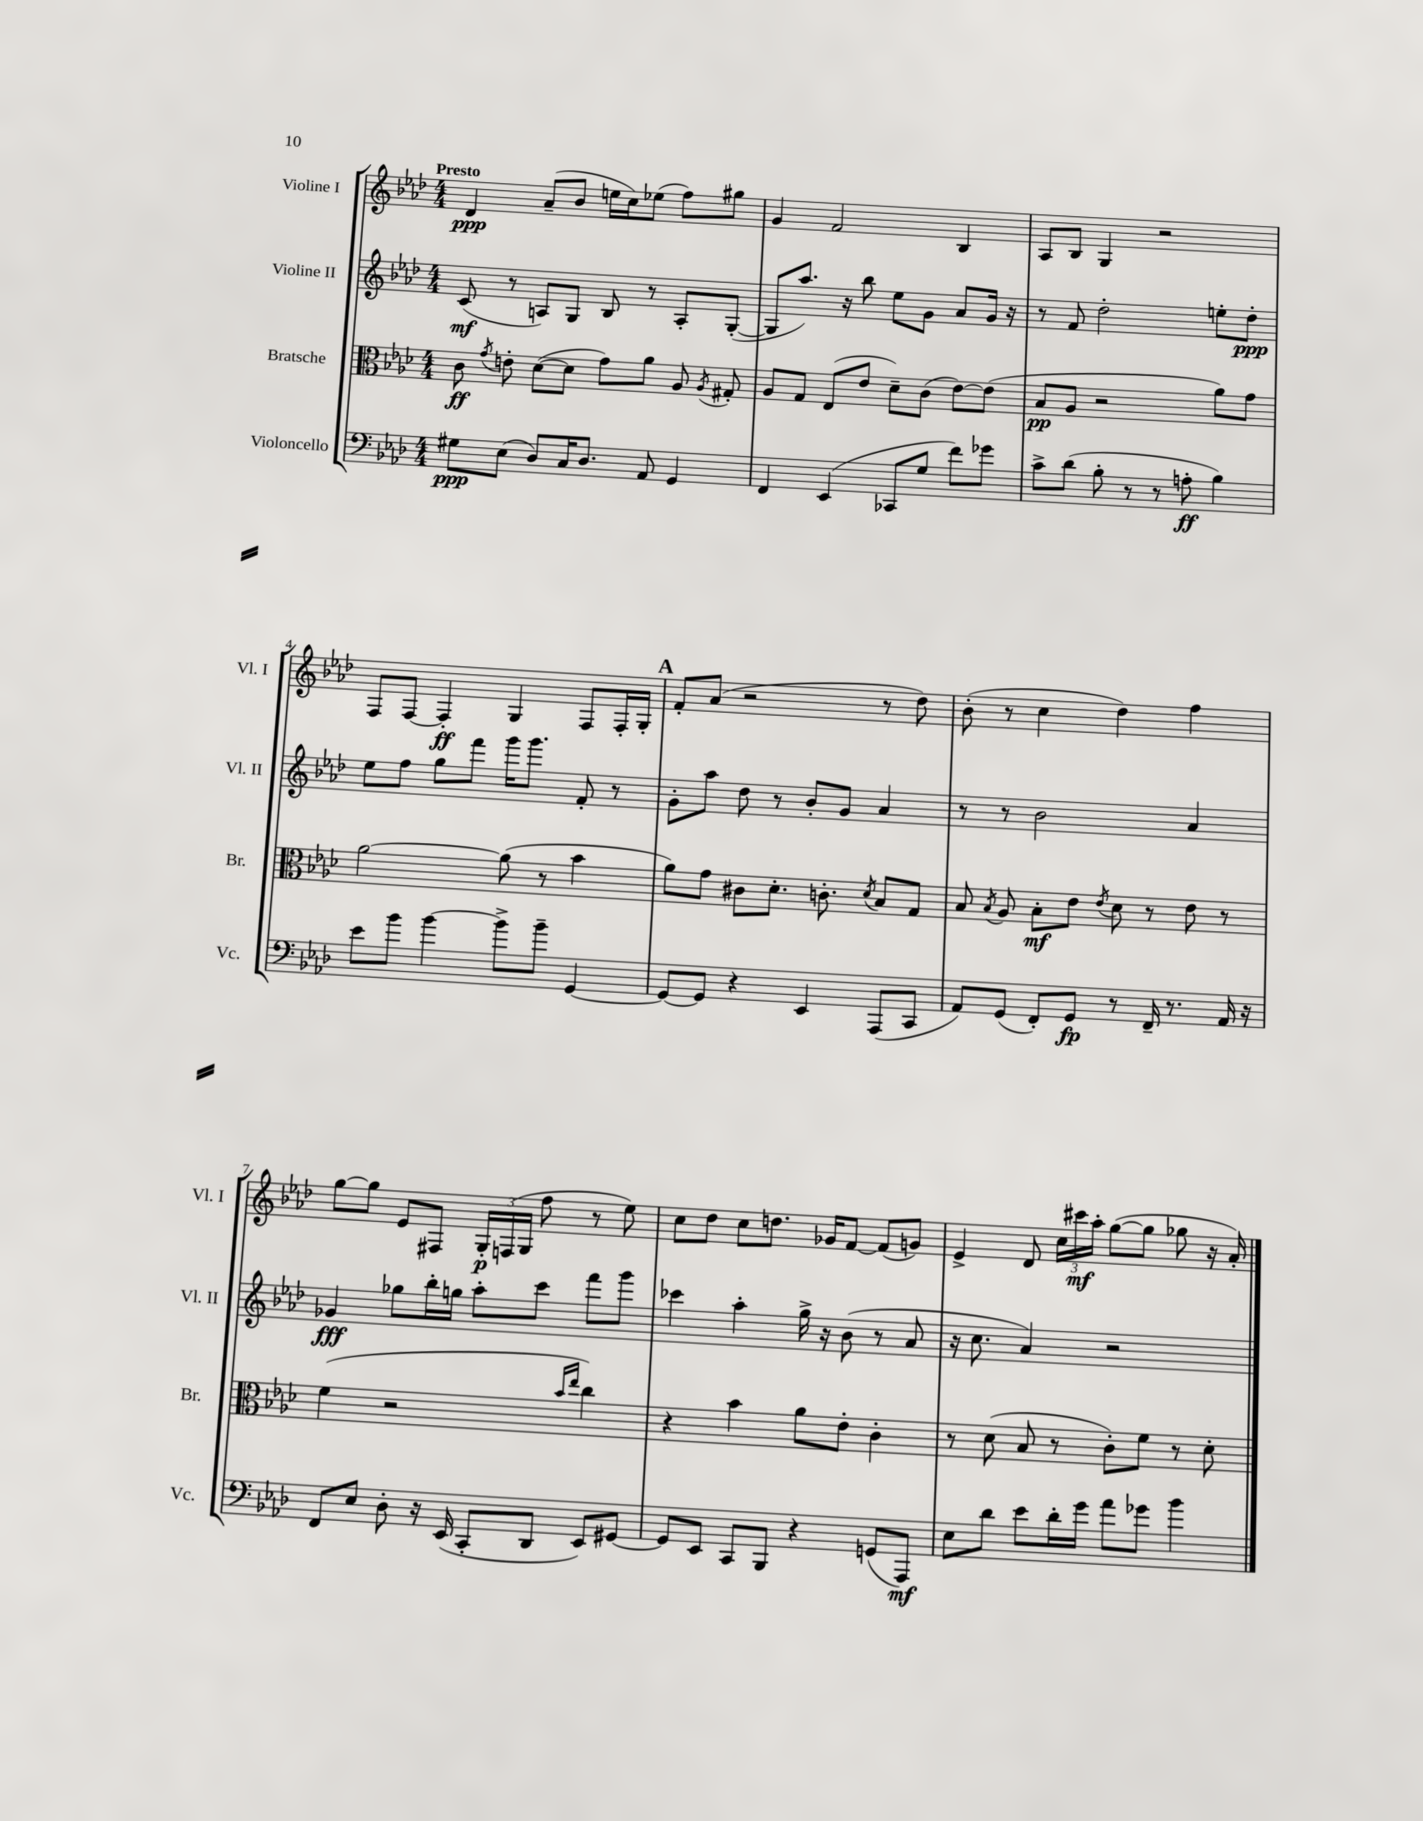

**kern	**kern	**kern	**kern
*staff4	*staff3	*staff2	*staff1
*clefF4	*clefC3	*clefG2	*clefG2
*k[b-e-a-d-]	*k[b-e-a-d-]	*k[b-e-a-d-]	*k[b-e-a-d-]
*M4/4	*M4/4	*M4/4	*M4/4
8G#	8c	(8c	4d-
.	8qg	.	.
(8E-	8e'	8r	.
8D-)	([8d-	8A)	(8a-~
16C	8d-]	8G	8b-
8.D-	.	.	.
.	8g)	8B-	16ee
.	.	.	16cc)
8AA-	8a-	8r	(8ee-
4GG	8A-	8A'	8ff)
.	8qA-	.	.
.	8G#'	([8G'	8gg#
=	=	=	=
4FF	8A-	8G]	4g
.	8G	8.aa-)	.
(4EE-	(8E-	.	2f
.	.	16r	.
.	8e-	8bb-	.
8CC-	8d-~)	8ee-	.
8G	(8c	8g	.
8f)	[8e-)	8a-	4B-
8g-	(8e-]	16g	.
.	.	16r	.
=	=	=	=
8c^	8B-	8r	8A-
(8d-	8A-	8f	8B-
8B-'	2r	2dd-'	4G
8r	.	.	.
8r	.	.	2r
8A'	.	.	.
4B-)	8a-)	8ee'	.
.	8g	8dd-'	.
=	=	=	=
8e-	[2a-	8ee-	8F
8b-	.	8ff	[8F
[4b-	.	8gg	4F']
.	.	8fff	.
8b-^]	(8a-]	16ggg	4G
.	.	8.ggg	.
8b-~	8r	.	.
[4GG	4b-	8f'	8F
.	.	8r	16F'
.	.	.	16G'
=	=	=	=
8GG_	8a-)	8g'	8f'
8GG]	8g	8aa-	(8a-
4r	8c#	8dd-	2r
.	8.d-'	8r	.
4EE-	.	8b-'	.
.	8.c'	.	.
.	.	8g	.
.	8qd-	.	.
(8AAA-	8B-	4a-	8r
8CC	8G	.	8dd-)
=	=	=	=
8AA-)	8B-	8r	(8b-'
.	8qB-	.	.
(8GG	8A-	8r	8r
8FF')	8B-'	2b-	4cc
8GG	8e-	.	.
.	8qe-	.	.
8r	8d-	.	4dd-)
16FF~	8r	.	.
8.r	.	.	.
.	8e-	4a-	4ff
16AA-	8r	.	.
16r	.	.	.
=	=	=	=
8FF	(4f	4g-	[8gg
8E-	.	.	8gg]
8D-'	2r	8gg-	8e-
16r	.	16bb-'	8F#
(16EE-	.	16gg	.
8CC'	.	8aa-'	24G'
.	.	.	(24F
.	.	.	24G
8DD-	.	8ccc	8ff
.	16qqb-	.	.
.	16qqee-	.	.
8EE-)	4cc)	8fff	8r
[8GG#	.	8ggg	8ee-)
=	=	=	=
8GG#]	4r	4ccc-	8cc
8EE-	.	.	8dd-
8CC	4b-	4aa-'	8cc
8BBB-	.	.	8.dd
4r	8a-	16gg^	.
.	.	16r	16g-
.	8e-'	(8b-	[8f
(8GG	4c'	8r	(8f]
8AAA-)	.	8a-	8g)
=	=	=	=
8E-	8r	16r	4e-^
.	.	8.cc	.
8d-	(8d-	.	.
8e-	8B-	4a-)	8d-
16d-'	8r	.	24cc
.	.	.	24ccc#
16g	.	.	.
.	.	.	24aa-'
8a-	8c')	2r	([8gg
8g-	8f	.	8gg]
4b-	8r	.	8gg-
.	8d-'	.	16r
.	.	.	16a-')
==	==	==	==
*-	*-	*-	*-
